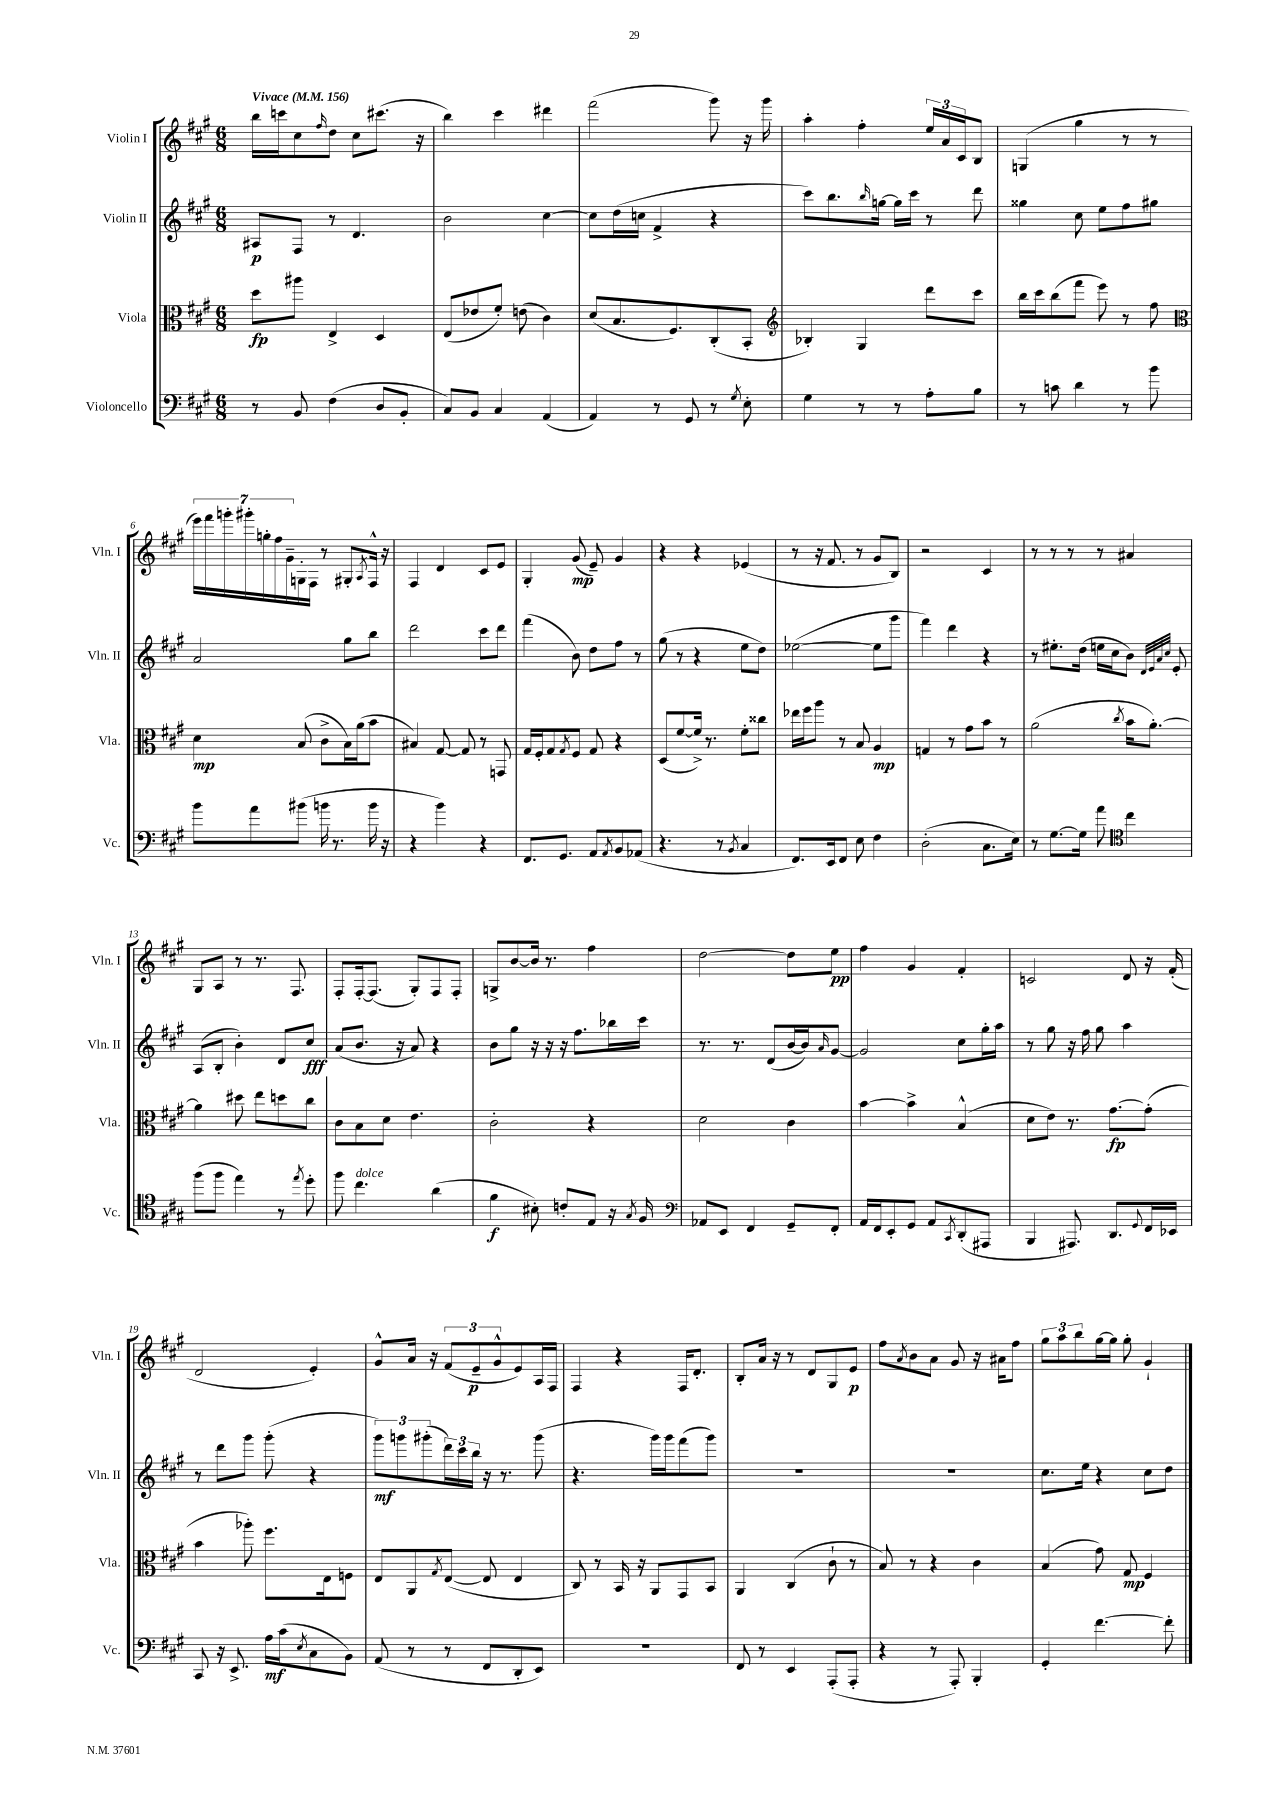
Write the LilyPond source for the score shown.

<<
\new StaffGroup <<
\new Staff = "s0" \with { instrumentName = "Violin I" shortInstrumentName = "Vln. I" } {
    \clef treble \key a \major \numericTimeSignature \time 6/8 \tempo "Vivace" 4 = 156
    b''16 c'''16 cis''8 \grace { fis''16 } d''8 cis''8 cis'''8.( r16 |
    b''4) cis'''4 dis'''4 |
    fis'''2( gis'''8) r16 gis'''16 |
    a''4-. fis''4-. \tuplet 3/2 { e''16 a'16 cis'16 } b8 |
    g4( gis''4 r8 r8 |
    \tuplet 7/4 { e'''16) fis'''16 g'''16-. gis'''16-. g''16-. fis''16 gis'16-- } g16-. fis16 r8 gis8-. \acciaccatura { a8 } fis16-^ r16 |
    fis4 d'4 cis'8 e'8 |
    gis4-. gis'8\mp( e'8--) gis'4 |
    r4 r4 ees'4( |
    r8 r16 fis'8. r8 gis'8 b8) |
    r2 cis'4 |
    r8 r8 r8 r8 ais'4 |
    gis8 a8 r8 r8. fis8. |
    fis8-. fis16~-. fis8.( gis8-.) fis8 fis8-. |
    g8-> b'8~ b'16 r8. fis''4 |
    d''2~ d''8 e''8\pp |
    fis''4 gis'4 fis'4-. |
    c'2 d'8 r16 fis'16-.( |
    d'2 e'4-.) |
    gis'8-^ a'16 r16 \tuplet 3/2 { fis'8( e'8--\p gis'8-^ } e'8) a16 fis16 |
    fis4 r4 fis16 d'8.-. |
    b8-. a'16 r16 r8 d'8 gis8 e'8\p |
    fis''8 \acciaccatura { a'8 } b'8 a'8 gis'8 r16 ais'16 fis''8 |
    \tuplet 3/2 { gis''8 a''8 b''8 } gis''16~ gis''16 gis''8-. gis'4-! \bar "|." |
}
\new Staff = "s1" \with { instrumentName = "Violin II" shortInstrumentName = "Vln. II" } {
    \clef treble \key a \major \numericTimeSignature \time 6/8
    ais8\p fis8 r8 d'4. |
    b'2 cis''4~ |
    cis''8 d''16( c''16 fis'4-> r4 |
    cis'''8) b''8. \grace { b''16 } g''16~ g''16 cis'''16 r8 d'''8 |
    gisis''4 cis''8 e''8 fis''8 gis''8 |
    a'2 gis''8 b''8 |
    d'''2 cis'''8 d'''8 |
    fis'''4( b'8) d''8 fis''8 r8 |
    gis''8( r8 r4 e''8 d''8) |
    ees''2~( ees''8 gis'''8 |
    fis'''4) d'''4 r4 |
    r8 eis''8.-. d''16( e''16 cis''16 b'8) \grace { d'32 e'32 a'32 cis''32 } e'8-. |
    a8( b8-. b'4-.) d'8 cis''8\fff |
    a'8( b'8. r16 a'8) r4 |
    b'8 gis''8 r16 r16 r16 fis''8. bes''16 cis'''16 |
    r8. r8. d'8( b'16~ b'16) \grace { a'16 } gis'8~ |
    gis'2 cis''8 gis''16-. a''16 |
    r8 gis''8 r16 fis''16 gis''8 a''4 |
    r8 d'''8 gis'''8 gis'''8-.( r4 |
    \tuplet 3/2 { gis'''8\mf) g'''8 gis'''8-.( } \tuplet 3/2 { d'''16) cis'''16 b''16 } r16 r8. gis'''8( |
    r4. gis'''16) gis'''16 fis'''8( gis'''8) |
    R2. |
    R2. |
    cis''8. e''16 r4 cis''8 d''8 \bar "|." |
}
\new Staff = "s2" \with { instrumentName = "Viola" shortInstrumentName = "Vla." } {
    \clef alto \key a \major \numericTimeSignature \time 6/8
    d''8\fp ais''8 e4-> d4 |
    e8( ees'8 fis'8-.) e'8( cis'4) |
    d'8( b8. fis8.) cis8-.( b,8-. |
    \clef treble bes4-.) gis4 d'''8 cis'''8 |
    b''16 cis'''16 b''8( fis'''8 e'''8) r8 fis''8 |
    \clef alto d'4\mp b8( cis'8-> b16) a'16( b'8 |
    bis4) gis8~ gis8 r8 g,8 |
    gis16 fis16-. gis8 \acciaccatura { gis8 } fis8 gis8 r4 |
    d8( fis'8~ fis'16->) r8. fis'8-. cisis''8 |
    ees''16 fis''16 a''8 r8 b8 a4\mp |
    g4 r8 gis'8 b'8 r8 |
    a'2( \acciaccatura { cis''8 } b'16 a'8.~-.) |
    a'4 dis''8 e''8 d''8 cis''8 |
    cis'8 b8 d'8 e'4. |
    cis'2-. r4 |
    d'2 cis'4 |
    b'4~ b'4-> b4-^( |
    d'8 e'8) r8. gis'8.~\fp gis'8-.( |
    b'4 aes''8-.) fis''8. e16 f8 |
    e8 a,8 \acciaccatura { gis8 } e8~( e8 e4 |
    cis8) r8 b,16 r16 a,8 gis,8 b,8 |
    a,4 cis4( cis'8-! r8 |
    b8) r8 r4 cis'4 |
    b4( gis'8) gis8\mp fis4 \bar "|." |
}
\new Staff = "s3" \with { instrumentName = "Violoncello" shortInstrumentName = "Vc." } {
    \clef bass \key a \major \numericTimeSignature \time 6/8
    r8 b,8 fis4( d8 b,8-. |
    cis8) b,8 cis4 a,4( |
    a,4) r8 gis,8 r8 \acciaccatura { gis8 } e8-. |
    gis4 r8 r8 a8-. b8 |
    r8 c'8 d'4 r8 b'8 |
    b'8 a'8 bis'8( b'16 r8. b'16 r16 |
    r4 b'4) r4 |
    fis,8. gis,8. a,8 \acciaccatura { a,8 } b,8 aes,8( |
    r4. r8 \acciaccatura { b,8 } cis4 |
    fis,8.) e,16 fis,8 e8 fis4 |
    d2-.( cis8. e16) |
    r8 gis8.~ gis16 a'8 \clef tenor cis''4 |
    fis''8( fis''8 e''4) r8 \acciaccatura { e''8 } d''8-. |
    fis''8 cis''4.^\markup { \italic "dolce" } a'4( |
    fis'4\f bis8-.) c'8-. e8 r16 \acciaccatura { gis8 } fis16 |
    \clef bass aes,8 e,8 fis,4 gis,8-- fis,8-. |
    a,16 fis,16 e,8-. gis,8 a,8 \acciaccatura { cis,8 } d,8-.( ais,,8 |
    b,,4 ais,,8.) d,8. \appoggiatura { gis,8 } fis,16 ees,16 |
    cis,8 r16 e,8.-> a16\mf cis'16( \acciaccatura { e8 } cis8 b,8) |
    a,8( r8 r8 fis,8 d,8-. e,8) |
    R2. |
    fis,8 r8 e,4 a,,8-.( a,,8-. |
    r4 r8 a,,8-.) b,,4-. |
    gis,4-. fis'4.~ fis'8-. \bar "|." |
}
>>
>>
